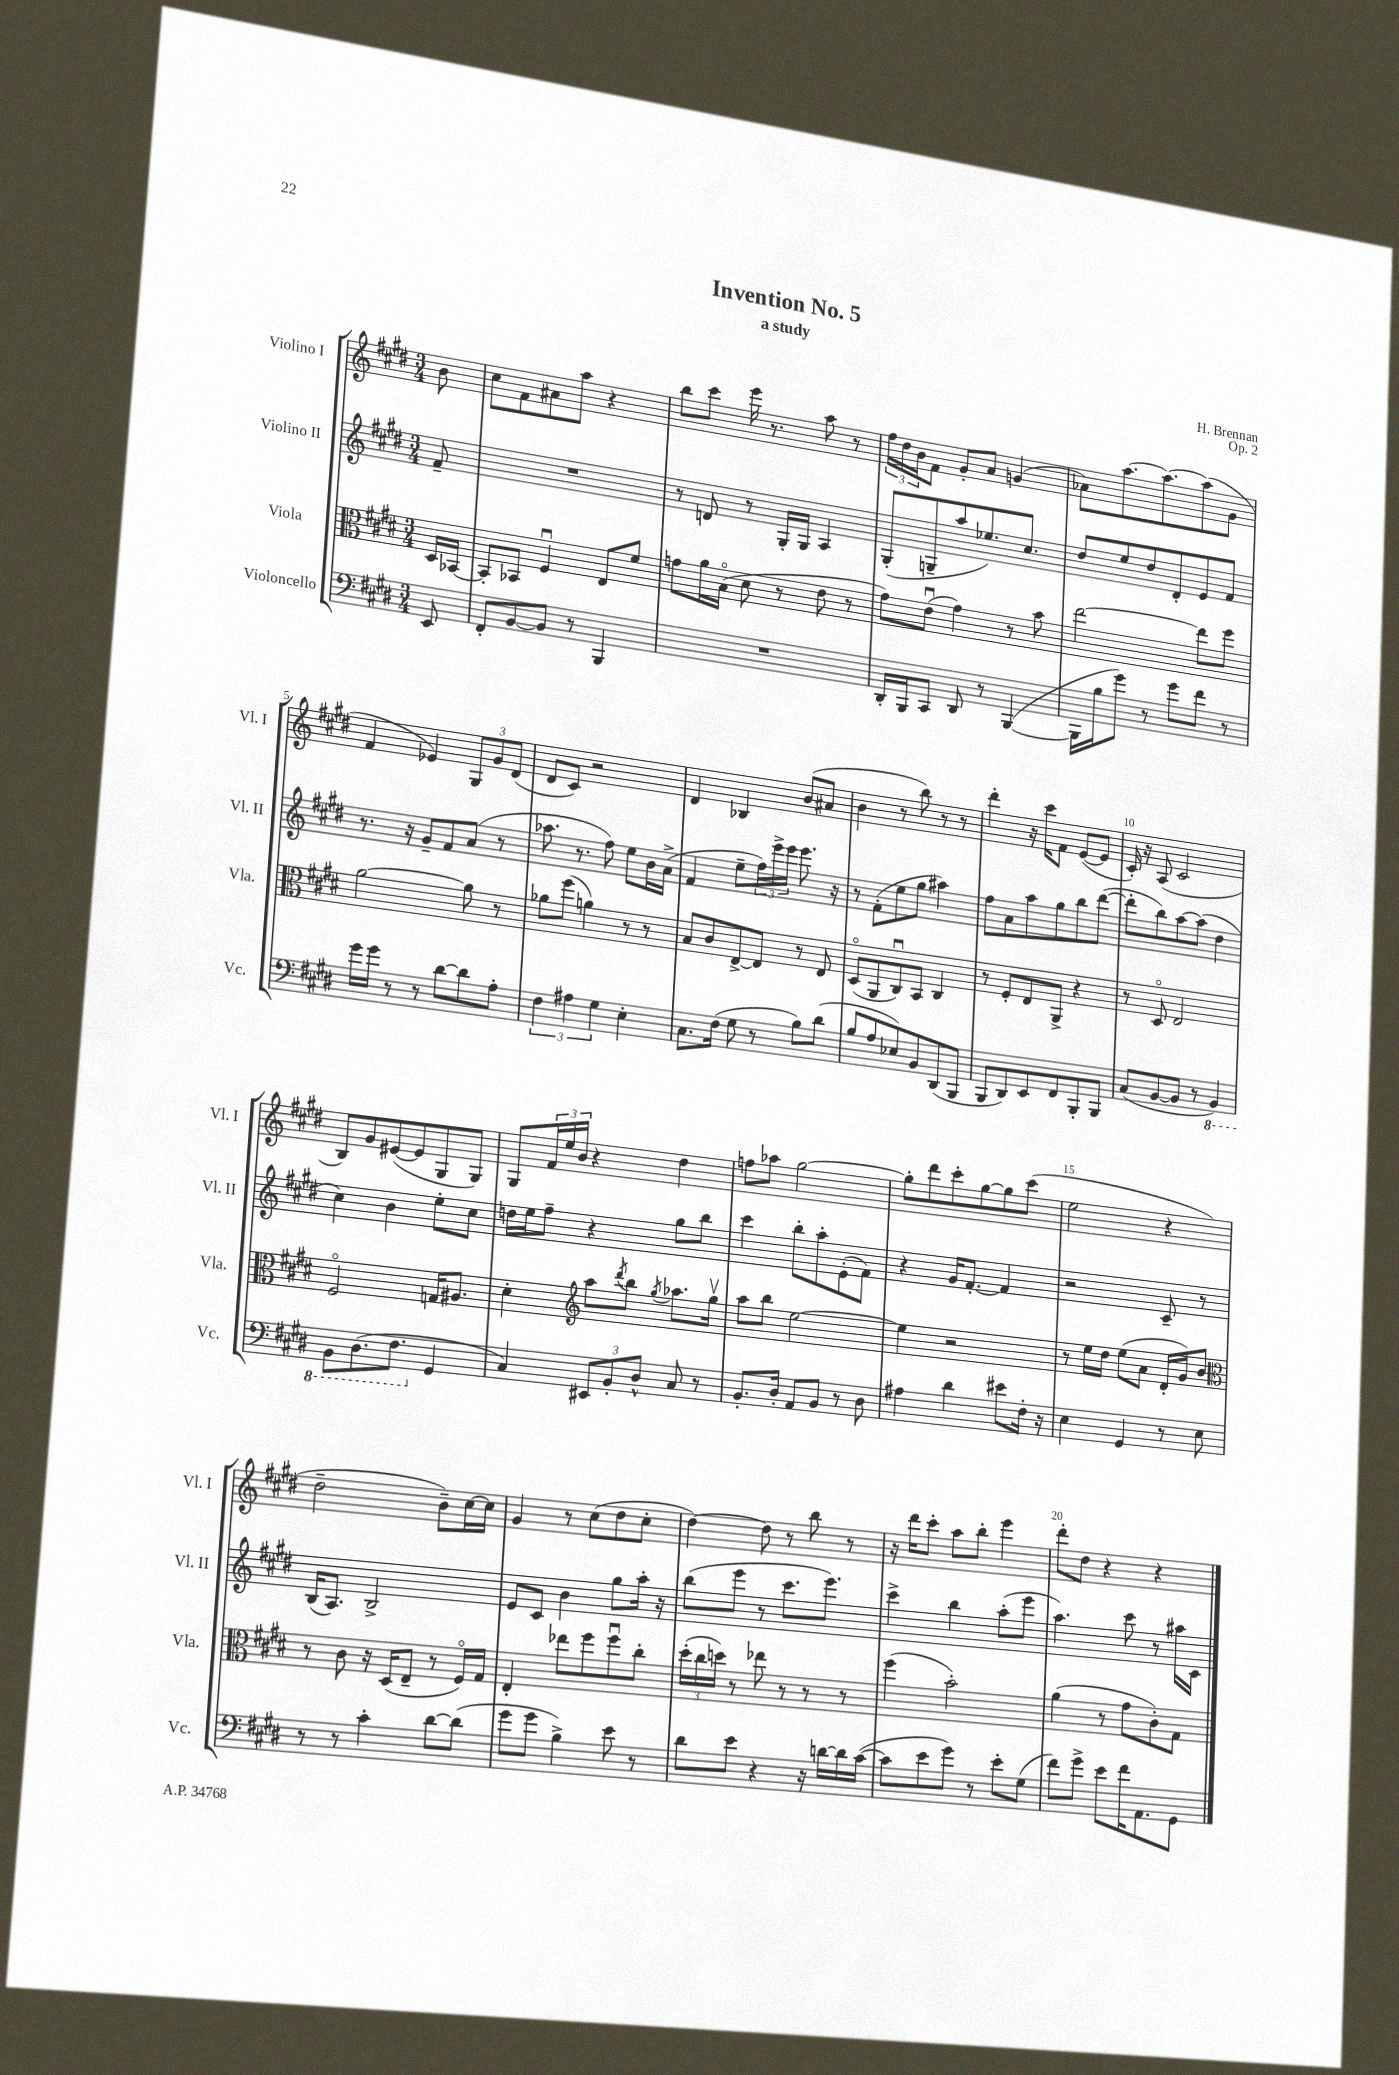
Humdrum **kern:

**kern	**kern	**kern	**kern
*staff4	*staff3	*staff2	*staff1
*clefF4	*clefC3	*clefG2	*clefG2
*k[f#c#g#d#]	*k[f#c#g#d#]	*k[f#c#g#d#]	*k[f#c#g#d#]
*M3/4	*M3/4	*M3/4	*M3/4
8EE	16D#	8f#~	8b
.	[16BB-	.	.
=	=	=	=
8FF#'	8BB-']	2.r	8cc#
[8BB	8BB-	.	8f#
8BB]	4F#u	.	8a#
8r	.	.	8aa
4BBB	8E	.	4r
.	8f#	.	.
=	=	=	=
2.r	8g	8r	8bb
.	16a	8d	8ccc#
.	(16Bo	.	.
.	8d#	8r	16eee
.	.	.	8.r
.	8r	16G#'	.
.	.	16G#	.
.	8e	4A	8aa
.	8r	.	8r
=	=	=	=
16DD#'	8g#)	(8G#'	24ff#
.	.	.	24dd#
16BBB	.	.	.
.	.	.	24b
8CC#	(8eu	8G~	8f#
8DD#	4g#)	8aa	8g#'
8r	.	8.ee-)	8a
([4BBB	8r	.	(4g
.	.	8.cc#	.
.	8b	.	.
=	=	=	=
16BBB]	[2ee	8dd#	8a-)
16B	.	.	.
8g#)	.	8ee	[8.aa
8r	.	8dd#	.
.	.	.	8.aa_
8g#	.	8d#'	.
8f#	8ee]	8e	(8aa]
8r	8ff#	8f#	8g#
=	=	=	=
16g#	[2a	8.r	4f#
16g#	.	.	.
8r	.	.	.
.	.	16r	.
8r	.	8g#~	4e-)
[8d#	.	8f#	.
8d#]	8a]	(8a	12G#
.	.	.	12g#
8A'	8r	8r	.
.	.	.	(12d#
=	=	=	=
6F#	8a-	8.aa-	8d#
.	(8ff#	.	8c#)
6A#	.	.	.
.	.	8.r	.
.	4a)	.	2r
6G#	.	.	.
.	.	8ff#)	.
4E'	8r	8ee	.
.	8r	16b	.
.	.	(16a^	.
=	=	=	=
8.C#	8B	4f#	4d#
.	8c#	.	.
(16F#	.	.	.
8G#	[8E^	8ee~	4B-
8r	8E]	24ff#)	.
.	.	24eee^	.
.	.	24eee	.
8B)	8r	8.eee	(8b
(8d#	8E	.	8a#
.	.	16r	.
=	=	=	=
8B	(8D#o	8r	4b
8A	8AA	(8f#'	.
8E-)	8C#u)	8ee	8r
8BB	8BB	8gg#	8bb)
(8DD#	4C#	4aa#)	8r
8BBB	.	.	8r
=	=	=	=
8BBB	8r	8ff#	4ddd#'
8DD#)	8F#'	8a	.
8EE	8E	8aa	16r
.	.	.	16ccc#
8FF#	8AA^	8gg#	8f#
8BBB'	4r	8bb	([8e
8BBB	.	([8ddd#	8e]
=	=	=	=
(8C#	8r	8ddd#']	16c#')
.	.	.	16r
[8BB	8D#o	8bb)	(8A
8BB]	2E	[8aa	2c#
8r	.	(8aa]	.
4BBB)	.	4dd#	.
=	=	=	=
8BBB	2F#o	4cc#)	8B)
(8.DD#	.	.	8g#
.	.	4b	([8e#
8.FF#	.	.	.
.	.	.	8e#]
4GG#	16G	8ee'	8G#
.	8.A#	.	.
.	.	8cc#	8G#)
=	=	=	=
4C#)	4d#'	16dd	8G#
.	.	16ee	.
.	.	8ff#~	24f#
.	.	.	24ee
.	.	.	24b
*	*clefG2	*	*
12EE#	8aa	4r	4r
12BB'	.	.	.
.	8qddd#	.	.
.	8bb	.	.
12D#^^	.	.	.
.	8qgg#	.	.
8C#	8.aa-	8gg#	4dd#
8r	.	8bb	.
.	16gg#v	.	.
=	=	=	=
8.BB'	8aa	4ccc#	8ff
.	8bb	.	8aa-
16D#'	.	.	.
8AA	[2ee	8bb'	[2gg#
8BB	.	8aa'	.
8r	.	(8e'	.
8D#	.	8f#)	.
=	=	=	=
4A#	4ee]	4r	8gg#']
.	.	.	8ddd#
4d#	2r	16g#	8ccc#'
.	.	[8.f#'	.
.	.	.	[8gg#
8e#	.	4f#]	8gg#]
16F#'	.	.	(8ccc#
16r	.	.	.
=	=	=	=
4E	8r	2r	2ee
.	16ee	.	.
.	16dd#	.	.
4GG#	(8ee	.	.
.	8a	.	.
8r	16d#'	8c#~	4r
.	16g#)	.	.
8E	8b	8r	.
=	=	=	=
*	*clefC3	*	*
8r	8r	(16B	2dd#~
.	.	8.A)	.
8r	8c#	.	.
4c#'	16r	2B^	.
.	(16D#	.	.
.	8E~	.	.
[8d#	8r	.	8b~)
(8d#]	16F#o)	.	[16cc#
.	16G#	.	16cc#]
=	=	=	=
8g#	4E'	8e	4g#
8g#	.	8c#	.
4B^)	8ee-	4b	8r
.	8ff#	.	(8cc#
8e	8ff#u	8gg#	8dd#
8r	8cc#'	16aa'	8cc#'
.	.	16r	.
=	=	=	=
8d#	(24dd#'	(8bb	[4dd#)
.	24cc#	.	.
.	24dd)	.	.
8e	8r	8eee	.
4r	8ee-	8r	8dd#]
.	8r	8.ccc#	8r
16r	8r	.	8bb
[16d	.	8.eee)	.
16d]	8r	.	8r
([16c#	.	.	.
=	=	=	=
8c#]	(4ff#	4ccc#^	16r
.	.	.	16ddd#
8e	.	.	8ccc#'
8g#)	2b')	4bb	8aa
8r	.	.	8bb'
8e'	.	(8aa'	4eee
(8G#	.	8eee	.
=	=	=	=
8f#)	(4a	4.aa)	8ddd#'
8g#^	.	.	8dd#
8e	8r	.	4r
16f#	8g#	8ccc#	.
8.AA	.	.	.
.	8c#')	8r	4r
8GG#	8G#	16aa#	.
.	.	16c#	.
==	==	==	==
*-	*-	*-	*-
